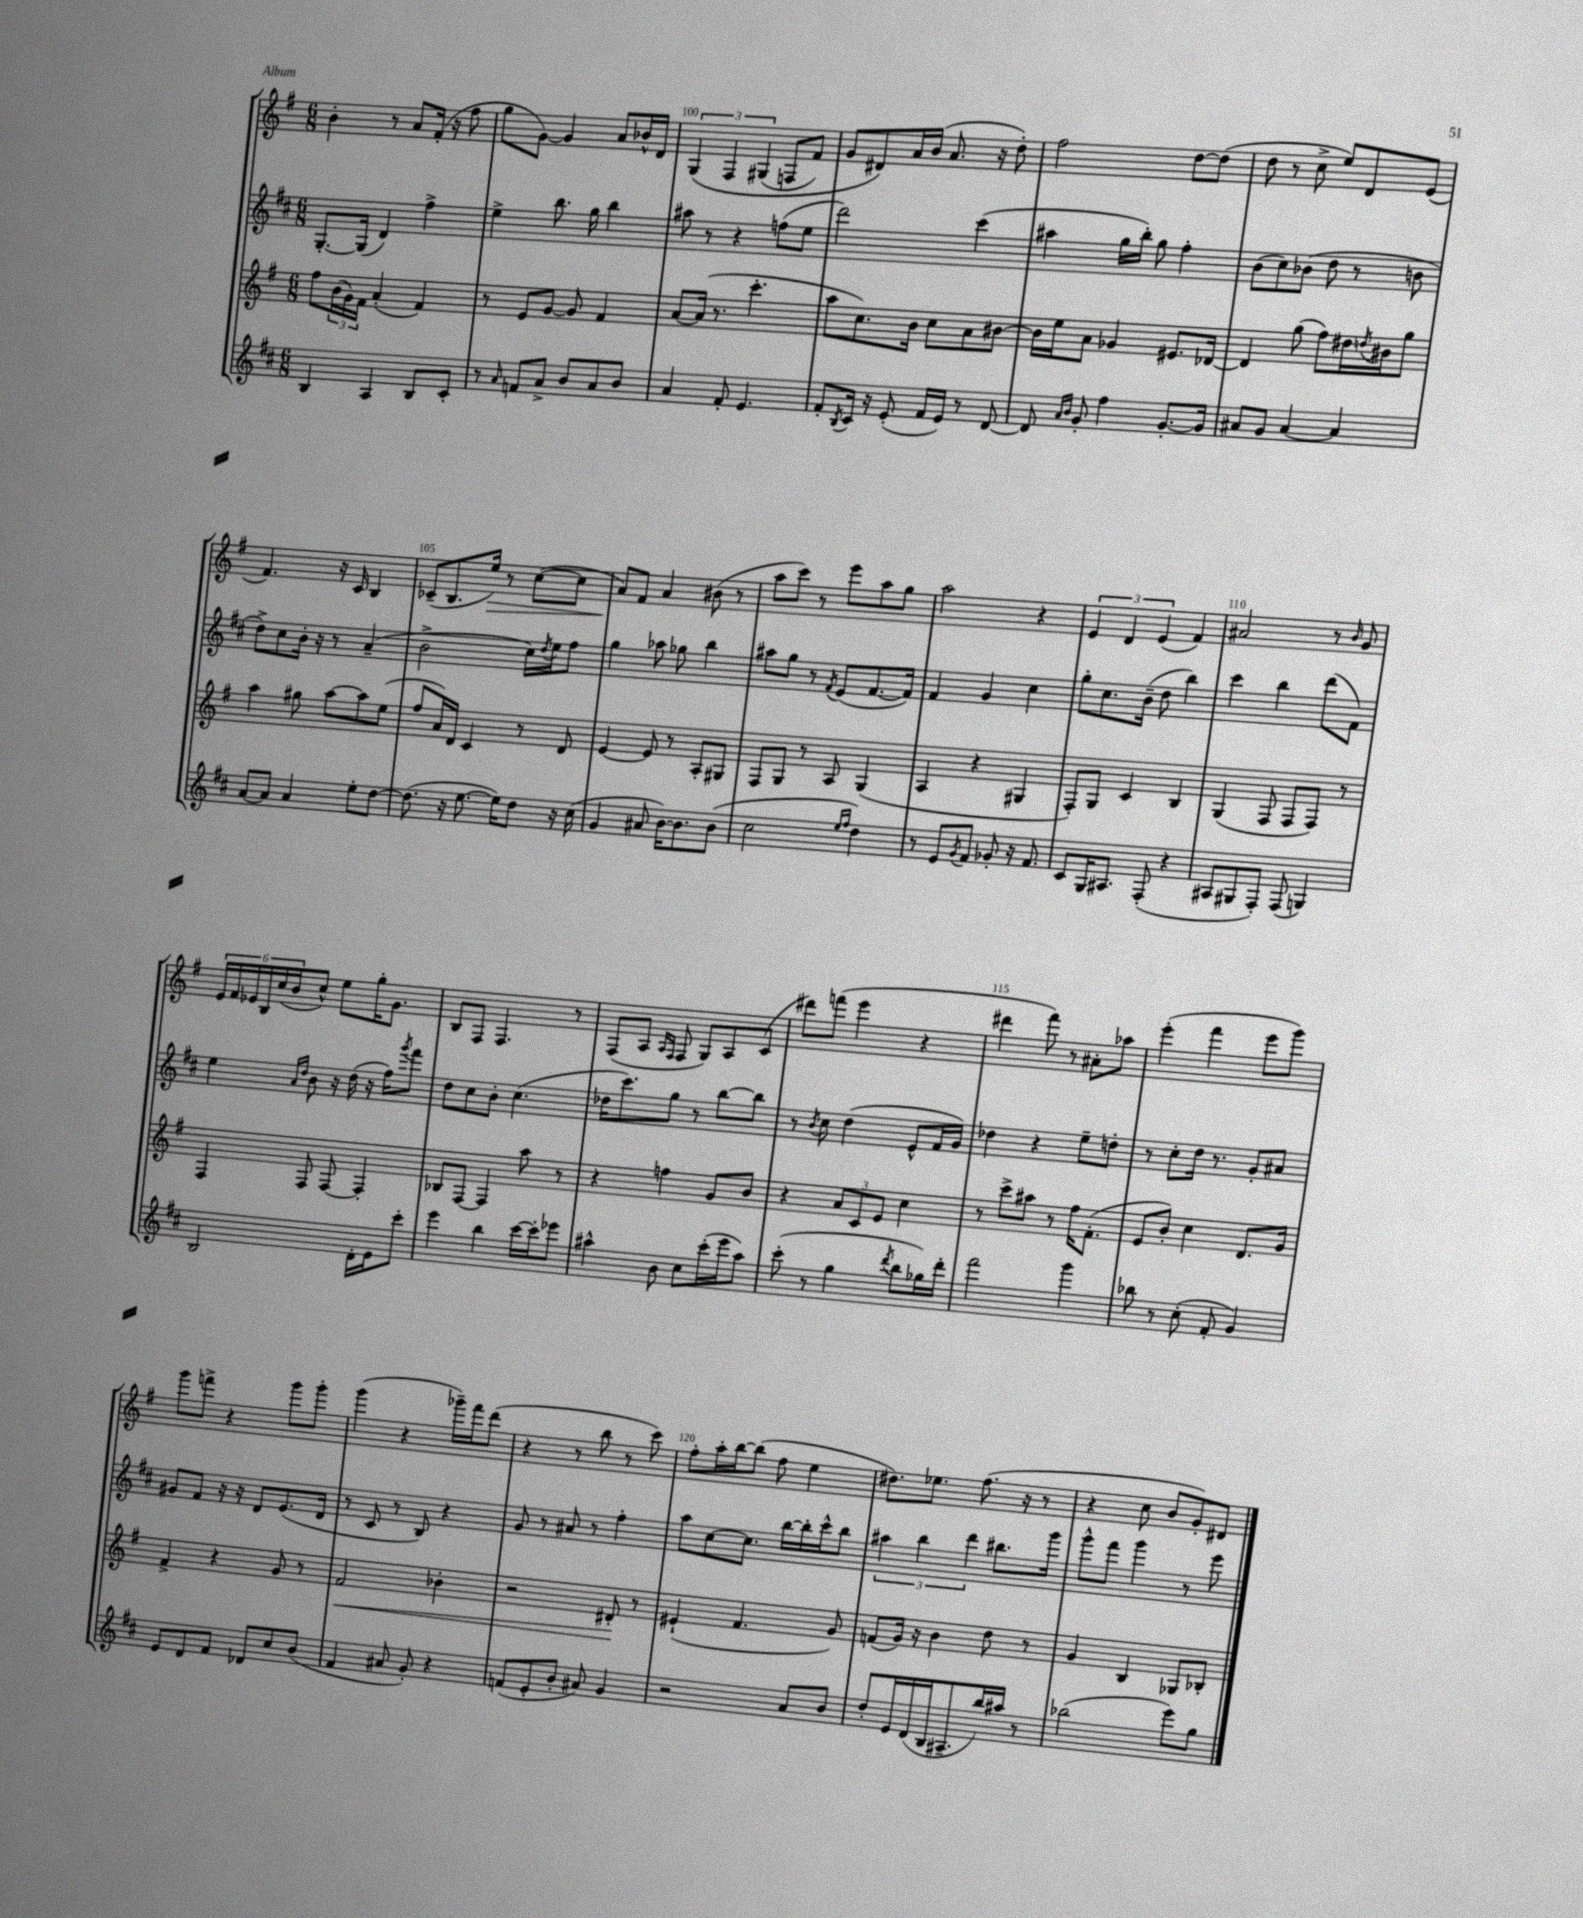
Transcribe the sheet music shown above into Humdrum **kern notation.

**kern	**kern	**kern	**kern
*staff4	*staff3	*staff2	*staff1
*clefG2	*clefG2	*clefG2	*clefG2
*k[f#c#]	*k[f#]	*k[f#c#]	*k[f#]
*M6/8	*M6/8	*M6/8	*M6/8
4B	8ff#	[8.G'	4b'
.	(24b	.	.
.	24g)	.	.
.	.	(16G]	.
.	24f#	.	.
4A	(4a'	4d)	8r
.	.	.	8a
8B	4f#)	4ff#^	(16f#'
.	.	.	16r
8c#'	.	.	8ff#
=	=	=	=
8r	8r	4ee^	8gg
16qqa	.	.	.
8f	8e	.	[8g)
8a^	[8g	8.bb	4g]
8b	8g]	.	.
.	.	16gg	.
8a	4f#	4bb	8a
8b	.	.	16b-^^
.	.	.	16d
=	=	=	=
4a	[8a	8aa#	&(6G
.	(16a]	8r	.
.	.	.	6F#
.	8.r	.	.
8f#'	.	4r	.
.	.	.	(6G#
4.e	4.ccc'	.	.
.	.	(8ff	8F
.	.	8ee	8f#)
=	=	=	=
8f#'	8aa	2ddd)	8g
8qB	.	.	.
16c#	8.cc)	.	8d#&)
16r	.	.	.
(8e'	.	.	16a
.	16b	.	(16b
16f#	8cc	.	8.a
16e)	.	.	.
8r	8a	(4ccc#	.
.	.	.	16r
[8d	[8b#	.	8dd')
=	=	=	=
8d]	16b#]	4aa#	2ff#
.	16ee	.	.
16qqa	.	.	.
16qqb	.	.	.
8g'	8a	.	.
4ff#	4g-	16gg	.
.	.	16bb')	.
.	.	8gg	.
[8.g'	8.e#	4ff#'	[8dd
.	.	.	(8dd]
16g]	[16d-	.	.
=	=	=	=
8a#	4d-]	(8b	8dd
8g	.	8cc#)	8r
[4a#	(8gg	(8b-	8cc^
.	8ff#)	8dd	8ee)
4a#]	16dd#	8r	8d
.	8qdd	.	.
.	16b#	.	.
.	8gg	8b	(8e
=	=	=	=
[8a	4aa	8dd^)	4.f#)
8a]	.	8cc#	.
4a	8gg#	16b'	.
.	.	16r	.
.	[8aa	8r	16r
.	.	.	16c
8ee'	8aa]	(4a~	4B
[8dd	(8ee	.	.
=	=	=	=
(8.dd]	8ff#	2b^	(8c-~
.	16a)	.	8.B
16r	16d	.	.
[8.ee	4c	.	.
.	.	.	16ee)
.	.	.	8r
16ee])	.	.	.
8dd	8r	16cc#)	([8cc
.	.	8qdd	.
.	.	16ee	.
16r	8d	8ff#	8cc]
(16cc#	.	.	.
=	=	=	=
4g	[4e	4gg	8a)
.	.	.	8f#
8a#	8e]	8aa-	4a
[16b)	8r	8gg-	.
8.b]	.	.	.
.	8A'	4bb	(8b#
(8b	8G#	.	8r
=	=	=	=
2cc#	8F#	8aa#	8aa
.	8G	8gg	8ccc)
.	8r	8r	8r
.	.	8qf#	.
.	8A	(8e	8eee
16qqee	.	.	.
16qqff#	.	.	.
4dd)	(4G	[8.f#	8aa
.	.	.	8gg
.	.	16f#])	.
=	=	=	=
8r	4A	4f#	2aa
8e	.	.	.
8qg	.	.	.
8f#	4r	4g	.
8g-'	.	.	.
16r	4G#	4cc#	4r
8.f#	.	.	.
=	=	=	=
8c#	8F#')	8gg'	6e
16G	8G	8.cc#	.
.	.	.	6d
8.A#	.	.	.
.	4c	.	.
.	.	(16b~	.
.	.	.	(6e
(8F#'	.	8dd	.
4r	4B	4bb)	4f#)
=	=	=	=
8A#	(4G	4ccc#	2a#
8G#	.	.	.
8F#')	8F#	4bb	.
(8F#	8F#	.	.
4G)	8F#)	(8ddd	8r
.	.	.	16qqb
.	8r	8f#)	8g
=	=	=	=
2B	4F#	4ee	24e
.	.	.	24f#
.	.	.	24e-
.	.	.	24B
.	.	.	(24cc
.	.	.	24b
.	.	16qqa	.
.	.	16qqdd	.
.	8F#	8b	8cc^^)
.	[8F#	16r	8ee
.	.	(16dd	.
16d'	4F#']	16r	16gg'
16e	.	16ff#)	8.g
.	.	8qggg	.
8ccc#'	.	8fff#	.
=	=	=	=
4eee	8B-	8dd	8B
.	[8F#	8cc#	8F#
4bb	4F#]	8b'	4.F#
.	.	(4.cc#	.
[16ccc#	8aa	.	.
16ccc#']	.	.	.
8eee-	8r	.	8r
=	=	=	=
4aa#^^	4r	16dd-	(8F#
.	.	8.ccc#)	.
.	.	.	8A
.	.	.	16qqA
.	.	.	16qqF#
8b	4ff	8gg	8F#
8cc#	.	8r	8G)
(16ccc#'	8g	[8bb	8A
16eee	.	.	.
8aa#)	8b	8bb]	(8c
=	=	=	=
(8ccc#'	4r	8r	8ddd#)
.	.	8qb	.
8r	.	8cc#	(8fff
4gg	12a	(4dd	4eee
.	12c	.	.
.	12e	.	.
8qddd	.	.	.
8bb	4cc	8e^^	4r
16gg-)	.	16f#	.
16ddd'	.	16g)	.
=	=	=	=
2fff#	8r	4dd-	4ddd#
.	8ccc^	.	.
.	8aa#	4r	8fff#)
.	8r	.	8r
4ggg	16ff#	8ee~	8a#'
.	(8.f#'	.	.
.	.	8dd'	8aa-
=	=	=	=
8bb-	8e	8r	(4eee'
8r	8b')	8cc#'	.
(8cc#'	4cc	16dd	4fff#
.	.	8.r	.
8f#'	.	.	.
4g)	8.d	8g'	8eee
.	.	8a#	8ggg)
.	16g	.	.
=	=	=	=
8e	4f#^	8g#	8ggg
8d	.	8f#	8fff^
8f#	4r	16r	4r
.	.	16r	.
8d-	.	8d	.
8cc#	8g	(8.e	8ggg
(8b	8r	.	8ggg'
.	.	16d	.
=	=	=	=
4f#	2f#	8r	(4ggg
.	.	8c#	.
8a#	.	8r	4r
8g')	.	8B)	.
4r	4b-'	4r	16ggg-~)
.	.	.	16fff#
.	.	.	(8ddd
=	=	=	=
(8f	2r	8g	4r
8e'	.	8r	.
8b'	.	8a#	8r
8a#)	.	8r	8bb
4g	8d#'	4ff#'	8r
.	8r	.	8ccc)
=	=	=	=
2r	(4e#`	8aa	8ff#'
.	.	[8cc#	16aa'
.	.	.	[16bb
.	4.f#	8.cc#]	(8bb]
.	.	.	8ff#
.	.	[16bb	.
8a	.	16bb']	4ee
.	.	16ccc#^^	.
8b	8g)	8bb	.
=	=	=	=
8dd'	(8f	6aa#	8.dd#)
16e	16g)	.	.
.	.	6bb	.
(16d	16r	.	8.ee-
16B	4b	.	.
8.A#~	.	.	.
.	.	6ddd	.
.	.	.	(8.ff#
16bb)	8dd	8.bb#	.
16aa#	.	.	16r
8r	8r	.	8r
.	.	16ggg	.
=	=	=	=
(2bb-	4g	8ggg^^	4r
.	.	8fff#	.
.	4B	4ggg	8cc
.	.	.	8b
8eee)	8G-	8r	8g')
8gg	8B-'	8eee	8d#
==	==	==	==
*-	*-	*-	*-
